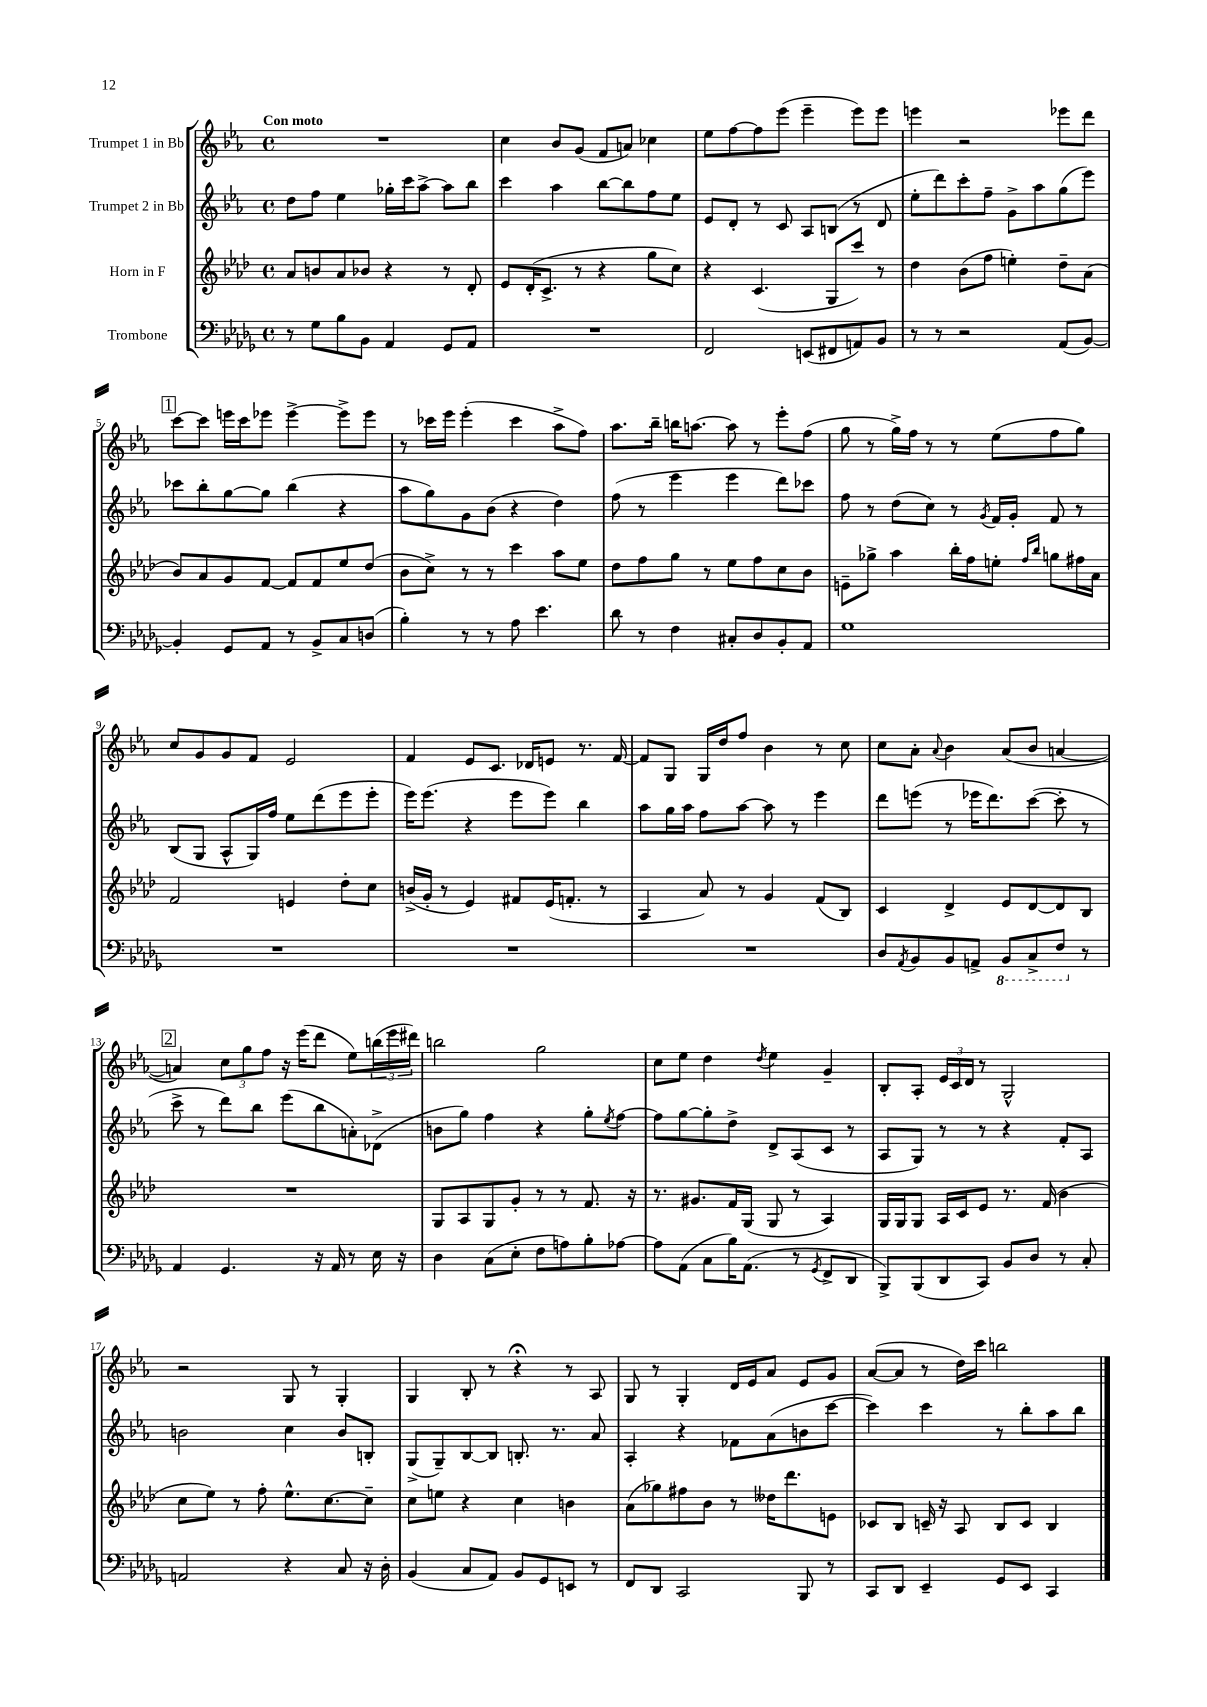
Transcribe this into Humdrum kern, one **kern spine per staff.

**kern	**kern	**kern	**kern
*part4	*part3	*part2	*part1
*staff4	*staff3	*staff2	*staff1
*I"Trombone	*I"Horn in F	*I"Trumpet 2 in Bb	*I"Trumpet 1 in Bb
*clefF4	*clefG2	*clefG2	*clefG2
*k[b-e-a-d-g-]	*k[b-e-a-d-]	*k[b-e-a-]	*k[b-e-a-]
*M4/4	*M4/4	*M4/4	*M4/4
*met(c)	*met(c)	*met(c)	*met(c)
=1	=1	=1	=1
!	!	!	!LO:TX:a:B:t=Con moto
8r	8a-/L	8dd\L	1r
8G-\L	8bn/	8ff\J	.
8B-\	8a-/	4ee-\	.
8BB-\J	8b-X/J	.	.
4AA-/	4r	16gg-X'\LL	.
.	.	16ccc\J	.
.	.	[8aa-^\J	.
8GG-/L	8r	8aa-\L]	.
8AA-/J	8d-'/	8bb-\J	.
=2	=2	=2	=2
1r	8e-/L	4ccc\	4cc\
.	(16d-'/K	.	.
.	8.c^/J	.	.
.	.	4aa-\	8b-/L
.	8r	.	(8g/J
.	4r	[8bb-\L	8f/L
.	.	8bb-\]	8an/J)
.	8gg\L	8ff\	4cc-X\
.	8cc\J)	8ee-\J	.
=3	=3	=3	=3
2FF/	4r	8e-/L	8ee-\L
.	.	8d'/J	[8ff\
.	(4.c/	8r	8ff\]
.	.	8c/	(8eee-\J
(8EEn/L	.	8A-/L	4eee-~\
8FF#X/	8G/L	(8Bn/J	.
8AAn/)	8ccc/J)	8r	8eee-\L)
8BB-/J	8r	8d/	8eee-\J
=4	=4	=4	=4
8r	4dd-\	8ee-'\L	4eeen\
8r	.	8ddd\)	.
2r	(8b-\L	8ccc'\	2r
.	8ff\J	8ff~\J	.
.	4een'\)	8g^\L	.
.	.	8aa-\	.
(8AA-/L	8dd-~\L	(8gg\	8eee-X\L
[8BB-/J)	(8a-\J	8eee-\J)	8ddd\J
!!LO:LB:g=z
!!LO:REH:place=s1:t=1
=5	=5	=5	=5
4BB-'/]	8b-/L)	8ccc-X\L	[8ccc\L
.	8a-/	8bb-'\	8ccc\J]
8GG-/L	8g/	[8gg\	16eeen\LL
.	.	.	16ccc\J
8AA-/J	[8f/J	8gg\J]	8eee-X\J
8r	8f/L]	(4bb-\	[4eee-^\
8BB-^/L	8f/	.	.
8C/	8ee-/	4r	8eee-^\L]
(8Dn/J	(8dd-/J	.	8eee-\J
=6	=6	=6	=6
4B-'\)	8b-\L	8aa-\L	8r
.	8cc^\J)	8gg\)	16ccc-X\LL
.	.	.	16eee-\JJ
8r	8r	8g\	(4eee-'\
8r	8r	(8b-\J	.
8A-\	4ccc\	4r	4ccc-\
4.e-\	.	.	.
.	8aa-\L	4dd\)	8aa-^\L
.	8ee-\J	.	8ff\J)
=7	=7	=7	=7
8d-\	8dd-\L	(8ff\	8.aa-\L
8r	8ff\	8r	.
.	.	.	16bb-~\Jk
4F\	8gg\J	4eee-\	16bbn\KL
.	.	.	[8.aan\J
.	8r	.	.
8C#X'/L	8ee-\L	4eee-\	8aa\]
8D-/	8ff\	.	8r
8BB-'/	8cc\	8ddd\L)	8eee-'\L
8AA-/J	8b-\J	8ccc-X\J	(8ff\J
=8	=8	=8	=8
1G-	8en~\L	8ff\	8gg\
.	8gg-X^\J	8r	8r
.	4aa-\	(8dd\L	16gg^\LL)
.	.	.	16ff\JJ
.	.	8cc\J)	8r
.	16bb-'\LL	8r	8r
.	16ff\J	.	.
.	.	8qg/	.
.	8een'\J	16f/LL	(8ee-\L
.	.	16g'/JJ	.
.	16qqff/LL	.	.
.	16qqbb-/JJ	.	.
.	8ggn\L	8f/	8ff\
.	16ff#X\L	8r	8gg\J)
.	16a-\JJ	.	.
!!LO:LB:g=z
=9	=9	=9	=9
1r	2f/	(8B-/L	8cc/L
.	.	8G/J	8g/
.	.	8A-^^/L	8g/
.	.	16G/L)	8f/J
.	.	16ff/JJ	.
.	4en/	8ee-\L	2e-/
.	.	(8ddd\	.
.	8dd-'\L	8eee-\	.
.	8cc\J	8eee-'\J	.
=10	=10	=10	=10
1r	(16bn^/LL	16eee-\KL)	4f/
.	16g'/JJ	(8.eee-\J	.
.	8r	.	.
.	4e-/)	4r	8e-/L
.	.	.	8.c/J
.	8f#X/L	8eee-\L	.
.	.	.	16d-X/KL
.	(16e-/K	8eee-\J)	8en/J
.	8.fn'/J	.	.
.	.	4bb-\	8.r
.	8r	.	.
.	.	.	[16f/
=11	=11	=11	=11
1r	4A-/	8aa-\L	8f/L]
.	.	16gg\L	8G/J
.	.	16aa-\JJ	.
.	8a-/)	8ff\L	16G/LL
.	.	.	16dd/J
.	8r	[8aa-\J	8ff/J
.	4g/	8aa-\]	4b-\
.	.	8r	.
.	(8f/L	4eee-\	8r
.	8B-/J)	.	8cc\
=12	=12	=12	=12
8D-/L	4c/	8ddd\L	8cc\L
8qAA-/	.	.	.
8BB-/	.	(8eeen\J	8a-'\J
.	.	.	8qqa-/
8BB-/	4d-^/	8r	4b-\
8AAn^/J	.	16eee-X\KL	.
.	.	8.ddd\)	.
*8ba	*	*	*
8BBB-/L	8e-/L	.	(8a-/L
8CC^/	[8d-/	([8ccc\J	8b-/J
8FF/J	8d-/]	8ccc'\]	[4an/
*X8ba	*	*	*
8r	8B-/J	8r	.
!!LO:LB:g=z
!!LO:REH:place=s1:t=2
=13	=13	=13	=13
4AA-/	1r	8ccc^\	4an/])
.	.	8r	.
4.GG-/	.	8ddd\L)	12cc\L
.	.	.	12gg\
.	.	8bb-\J	.
.	.	.	12ff\J
.	.	(8eee-\L	16r
.	.	.	(16eee-\KL
16r	.	8bb-\	8ddd\J
16AA-/	.	.	.
8r	.	8an'\)	8ee-\L)
16E-\	.	(8d-X^\J	(24bbn\L
.	.	.	24eee-\
16r	.	.	.
.	.	.	24ddd#X\JJ)
=14	=14	=14	=14
4D-\	8G/L	8bn\L	2bbn\
.	8A-/	8gg\J)	.
(8C\L	8G/	4ff\	.
8E-'\J	8g'/J	.	.
8F\L	8r	4r	2gg\
8An\)	8r	.	.
8B-'\	8.f/	8gg'\L	.
.	.	8qee-/	.
[8A-X\J	.	[8ff\J	.
.	16r	.	.
=15	=15	=15	=15
8A-\L]	8.r	8ff\L]	8cc\L
(8AA-\J	.	[8gg\	8ee-\J
.	8.g#X/L	.	.
8C\L	.	8gg'\]	4dd\
16B-\K)	16f/L	8dd^\J	.
(8.AA-\J	(16G/JJ	.	.
.	.	.	8qdd/
.	8G/	8d^/L	4ee-\
8r	8r	(8A-/	.
8qGG-/	.	.	.
8FF^/L	4A-/)	8c/J	4g~/
8DD-/J	.	8r	.
=16	=16	=16	=16
8BBB-^/L)	16G/LL	8A-/L	8B-'/L
.	16G/J	.	.
(8BBB-/	8G/J	8G/J)	8A-'/J
8DD-/	16A-/LL	8r	24e-/LL
.	.	.	24c/
.	16c/J	.	.
.	.	.	24d/JJ
8CC/J)	8e-/J	8r	8r
8BB-/L	8.r	4r	2G^^/
8D-/J	.	.	.
.	(16f/	.	.
8r	4b-\	8f'/L	.
8C'/	.	8A-/J	.
!!LO:LB:g=z
=17	=17	=17	=17
2AAn/	8cc\L	2bn\	2r
.	8ee-\J)	.	.
.	8r	.	.
.	8ff'\	.	.
4r	8.ee-^^\L	4cc\	8G/
.	.	.	8r
.	[8.cc\	.	.
8C/	.	8b/L	4G'/
16r	8cc~\J]	8Bn'/J	.
16D-'\	.	.	.
=18	=18	=18	=18
(4BB-/	8cc\L	(8G^/L	4G/
.	8een\J	8G~/)	.
8C/L	4r	[8B-/	8B-'/
8AA-/J)	.	8B-/J]	8r
8BB-/L	4cc\	8.Bn'/	4r;<
8GG-/	.	.	.
.	.	8.r	.
8EEn/J	4bn\	.	8r
8r	.	8a-/	8A-/
=19	=19	=19	=19
8FF/L	(8a-\L	4A-'/	8G/
8DD-/J	8gg-X\)	.	8r
2CC/	8ff#X\	4r	4G'/
.	8b-\J	.	.
.	8r	8f-X\L	16d/LL
.	.	.	16e-/J
.	16dd--X\KL	(8a-\	8a-/J
.	8.ddd-\	.	.
8BBB-/	.	8bn\	8e-/L
8r	8en\J	[8ccc\J	8g/J
=20	=20	=20	=20
8CC/L	8c-X/L	4ccc\])	([8a-/L
8DD-/J	8B-/J	.	8a-/J]
4EE-~/	16cn~/	4ccc\	8r
.	16r	.	.
.	8A-/	.	16dd\LL)
.	.	.	16ccc\JJ
8GG-/L	8B-/L	8r	2bbn\
8EE-/J	8c/J	8bb-'\L	.
4CC/	4B-/	8aa-\	.
.	.	8bb-\J	.
==	==	==	==
*-	*-	*-	*-
